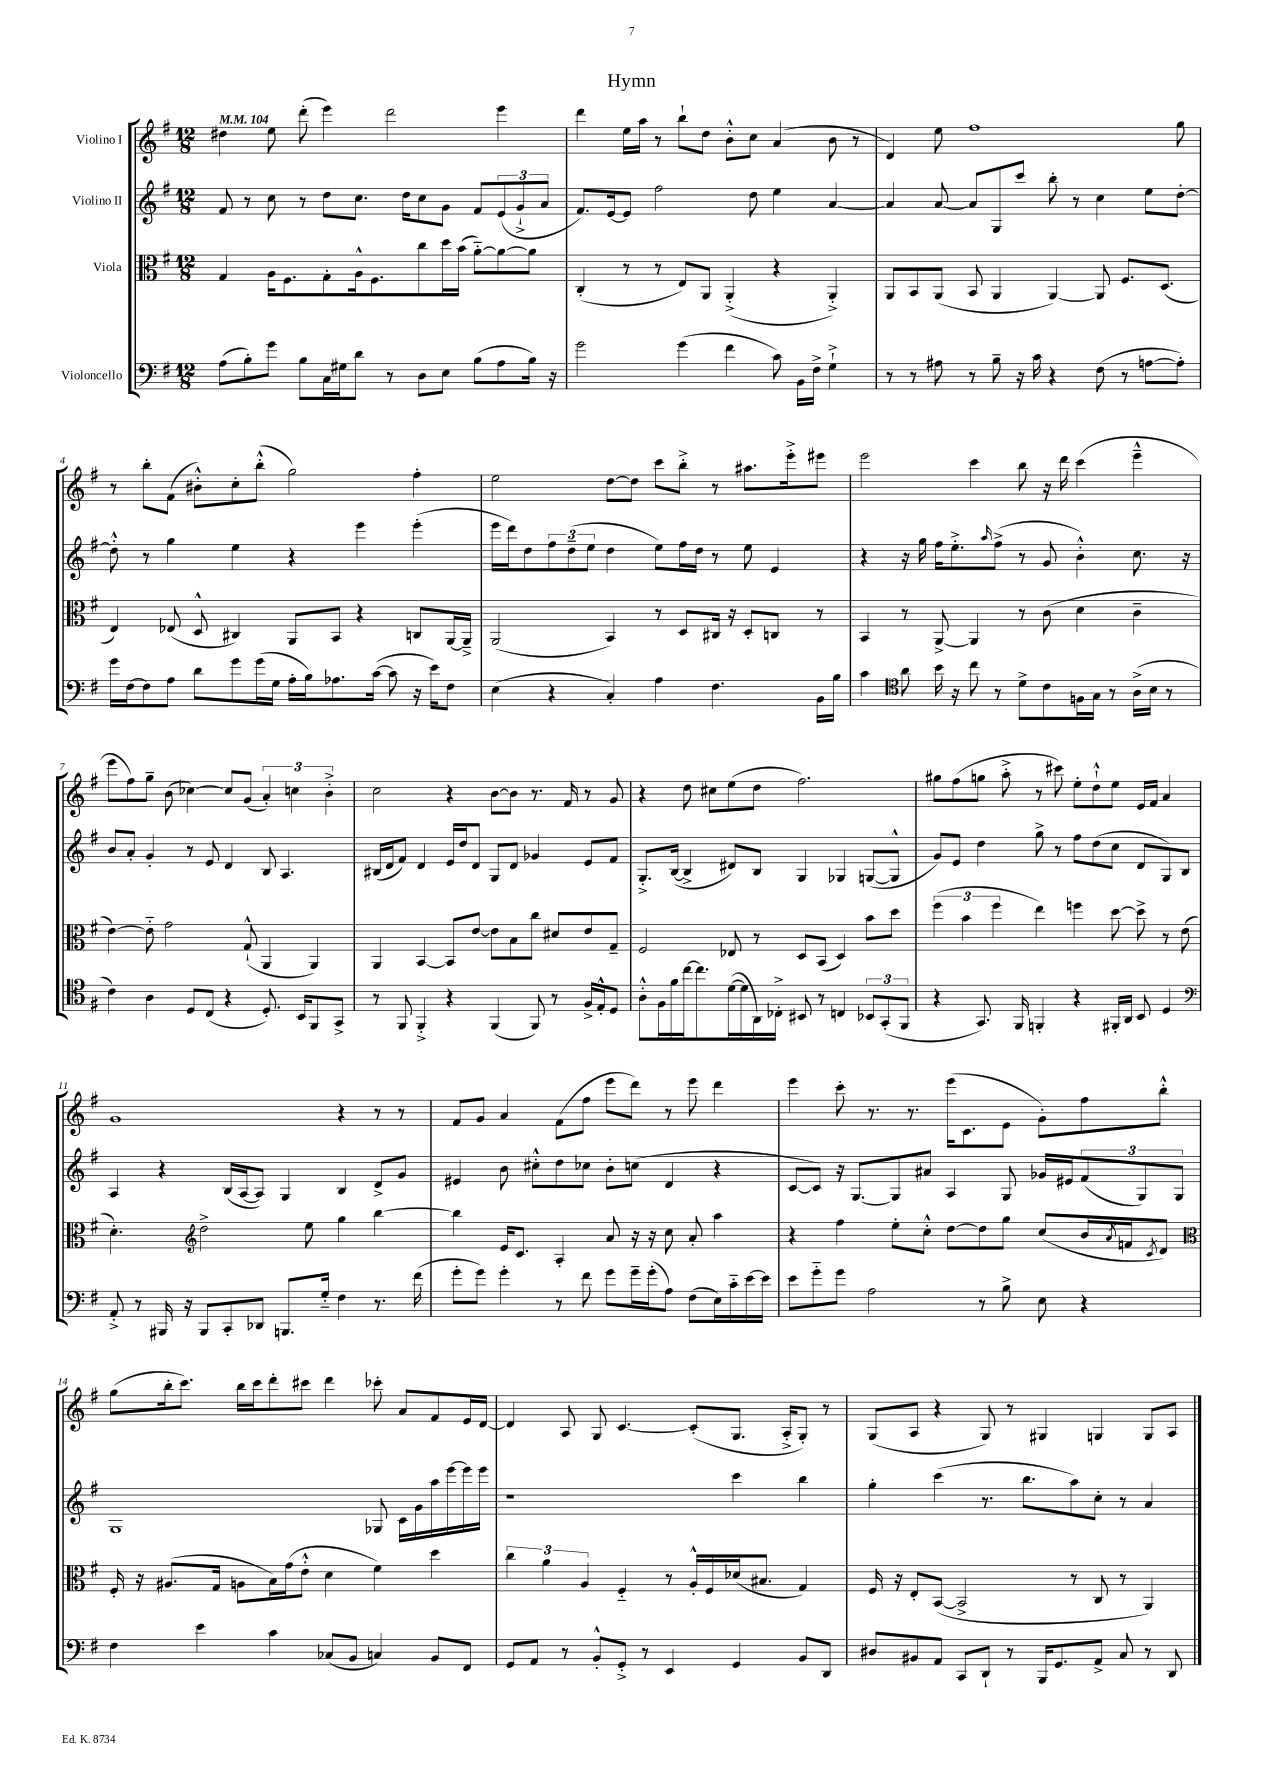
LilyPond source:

\header { title = "Hymn" }
<<
\new StaffGroup <<
\new Staff = "s0" \with { instrumentName = "Violino I" } {
    \clef treble \key g \major \numericTimeSignature \time 12/8 \tempo 4 = 104
    dis''4 e''8 d'''8-.( e'''4) d'''2 e'''4 |
    d'''4 e''16 a''16 r8 b''8-! d''8 b'8-.-^ c''8 a'4( b'8 r8 |
    d'4) e''8 fis''1 g''8 |
    r8 b''8-. fis'8( bis'8-.-^) c''8-. b''8-.-^( g''2) fis''4-. |
    e''2 d''8~ d''8 c'''8 b''8-.-> r8 ais''8. e'''16-.-> eis'''8 |
    e'''2 c'''4 b''8 r16 d'''16 c'''4( e'''4---^ |
    e'''8 fis''8) g''8-- b'8( ces''4~) ces''8 g'8( \tuplet 3/2 { a'4-.) c''4 b'4-.-> } |
    c''2 r4 b'8~ b'8 r8. fis'16 r8 g'8 |
    r4 d''8 cis''8 e''8( d''8 fis''2.) |
    gis''8 fis''8( g''8 a''8-.-> r8 cis'''8) e''8-. d''8-!-^ e''8 e'16 fis'16 a'4 |
    g'1 r4 r8 r8 |
    fis'8 g'8 a'4 fis'8( fis''8 e'''8 d'''8) r8 e'''8 d'''4 |
    e'''4 c'''8-. r8. r8. e'''16( c'8. e'8 g'8-.) fis''8 b''8-.-^ |
    g''8( b''16-. c'''8.) b''16 c'''16 d'''8-. cis'''8 d'''4 ces'''8-. a'8 fis'8 e'16 d'16~ |
    d'4 a8 g8 c'4.~ c'8-.( g8. a16-.-> g8-.) r8 |
    g8( a8 r4 g8) r8 gis4 g4 g8 a8 \bar "|." |
}
\new Staff = "s1" \with { instrumentName = "Violino II" } {
    \clef treble \key g \major \numericTimeSignature \time 12/8
    fis'8 r8 c''8 r8 d''8 c''8. d''16 c''8 g'8 fis'8 \tuplet 3/2 { e'8( g'8-!-> a'8 } |
    fis'8.) e'16~ e'8 fis''2 d''8 e''4 a'4~ |
    a'4 a'8~ a'8 g8 c'''8 b''8-. r8 c''4 e''8 d''8~-. |
    d''8-.-^ r8 g''4 e''4 r4 e'''4 e'''4-.( |
    e'''16 d'''16) d''8 \tuplet 3/2 { fis''8 d''8--( e''8 } d''4 e''8) fis''16 d''16 r8 e''8 e'4 |
    r4 r16 g''16 fis''16 e''8.-.-> \grace { a''16 } fis''8->( r8 g'8 b'4-.-^) c''8. r16 |
    b'8 a'8-. g'4-. r8 e'8 d'4 b8 a4. |
    bis16( d'16 fis'8) d'4 e'16 d''16 d'8 g8 d'8 ges'4 e'8 fis'8 |
    g8.-.-> b16~( b4-> dis'8) b8 g4 ges4 g8~( g8-^ |
    g'8) e'8 d''4 g''8-> r8 fis''8 d''8( c''8 d'8 g8) b8 |
    a4 r4 b16( a16~ a8) g4 b4 d'8-> g'8 |
    eis'4 b'8 cis''8-.-^ d''8 ces''8 b'8-. c''8( d'4 r4 |
    c'8~ c'8) r16 g8.~ g8 ais'8 a4 g8 ges'16 eis'16 \tuplet 3/2 { fis'8( g8) g8 } |
    g1 ges8 c'16 g'16 a''16 e'''16~ e'''16 e'''16 |
    r1 c'''4 b''4 |
    g''4-. c'''4( r8. b''8. a''8) c''8-. r8 a'4 \bar "|." |
}
\new Staff = "s2" \with { instrumentName = "Viola" } {
    \clef alto \key g \major \numericTimeSignature \time 12/8
    g4 a16 fis8. g8-. a16-^ fis8. c''8 d''16 b'16( a'8~-_) a'8~ a'8 |
    c4-.( r8 r8 e8) a,8 a,4-.->( r4 a,4-.->) |
    a,8 b,8 a,8( b,8 a,4 a,4~) a,8 fis8. d8.( |
    e4) ees8( d8-^ cis4) a,8 b,8 r4 c8 a,16~ a,16---> |
    a,2( b,4) r8 d8 cis16 r16 d8-. c8 r8 |
    b,4 r8 a,8~-> a,4 r8 c'8( d'4 c'4-- |
    e'4~) e'8-_ g'2 g8-!-^( a,4 a,4) |
    a,4 b,4~ b,8 e'8~ e'8 b8 c''8 dis'8 e'8 g8-- |
    fis2 ees8 r8 d8 b,8( d4) b'8 d''8 |
    \tuplet 3/2 { fis''4( b'4 fis''4 } e''4) f''4 d''8~ d''8-> r8 e'8( |
    d'4.-.) \clef treble d''2-> e''8 g''4 b''4~ |
    b''4 e'16 c'8. a4-. a'8 r16 r16 c''8 a'8-. a''4 |
    r4 fis''4 e''8-. c''8-.-^ d''8~ d''8 g''8 c''8( b'16 \acciaccatura { a'8 } f'16 \acciaccatura { c'8 } d'8) |
    \clef alto fis16-. r16 ais8.( g16 a8 b16) g'16( e'8-.-^ d'4 fis'4) d''4 |
    \tuplet 3/2 { c''4 a'4 a4 } fis4-_ r8 a16-.-^ fis16 des'16( bis8. g4) |
    fis16 r16 e8-. b,8~( b,2-> r8 c8 r8 a,4) \bar "|." |
}
\new Staff = "s3" \with { instrumentName = "Violoncello" } {
    \clef bass \key g \major \numericTimeSignature \time 12/8
    a8( b8-.) g'8 b8 c16 gis16 d'8 r8 d8 e8 b8( a8 b16) r16 |
    g'2 g'4( fis'4 c'8) b,16 fis16-> g4-!-> |
    r8 r8 ais8 r8 b8-- r16 c'16 r4 fis8( r8 a8~ a8-.) |
    g'16 fis16~ fis8 a8 d'8 g'8 g'16( g16 a16-. b16) aes8. c'16~( c'8 r16 e'16) fis8 |
    e4( r4 c4-.) a4 fis4. b,16 b16 |
    c'4 \clef tenor a'8 b'16 r16 c''8 r8 d'8-> c'8 f16 g16 r8 a16->( b16 r8 |
    c'4) a4 d8 c8( r4 d8.-.) b,16 fis,8 g,8-> |
    r8 fis,8 fis,4-.-> r4 fis,4( fis,8) r8 fis16-> e16-.-^ d8 |
    a8-.-^ fis16 fis'16 c''16~ c''8. d'16~( d'16 a,16) ces16-.-> bis,8 r8 c4 \tuplet 3/2 { bes,8 g,8-.( fis,8 } |
    r4 g,8.) fis,16 f,4-. r4 fis,16-. a,16 b,8 d4 |
    \clef bass a,8-.-> r8 bis,,16 r16 bis,,8 c,8-. des,8 b,,8. g16-_ fis4 r8. fis'16( |
    g'8-. g'8) g'4-. r8 fis'8 g'8 g'16-- g'16-.( a8) fis8( e16) c'16-_ e'16~ e'16 |
    e'8 g'8-_ g'8 a2 r8 b8-> e8 r4 |
    fis4 e'4 c'4 ces8( b,8 c4) b,8 fis,8 |
    g,8 a,8 r8 b,8-.-^ g,8-.-> r8 e,4 g,4 b,8 d,8 |
    dis8 bis,8 a,8 c,8 d,8-! r8 b,,16 g,8. a,8-> c8 r8 d,8 \bar "|." |
}
>>
>>
